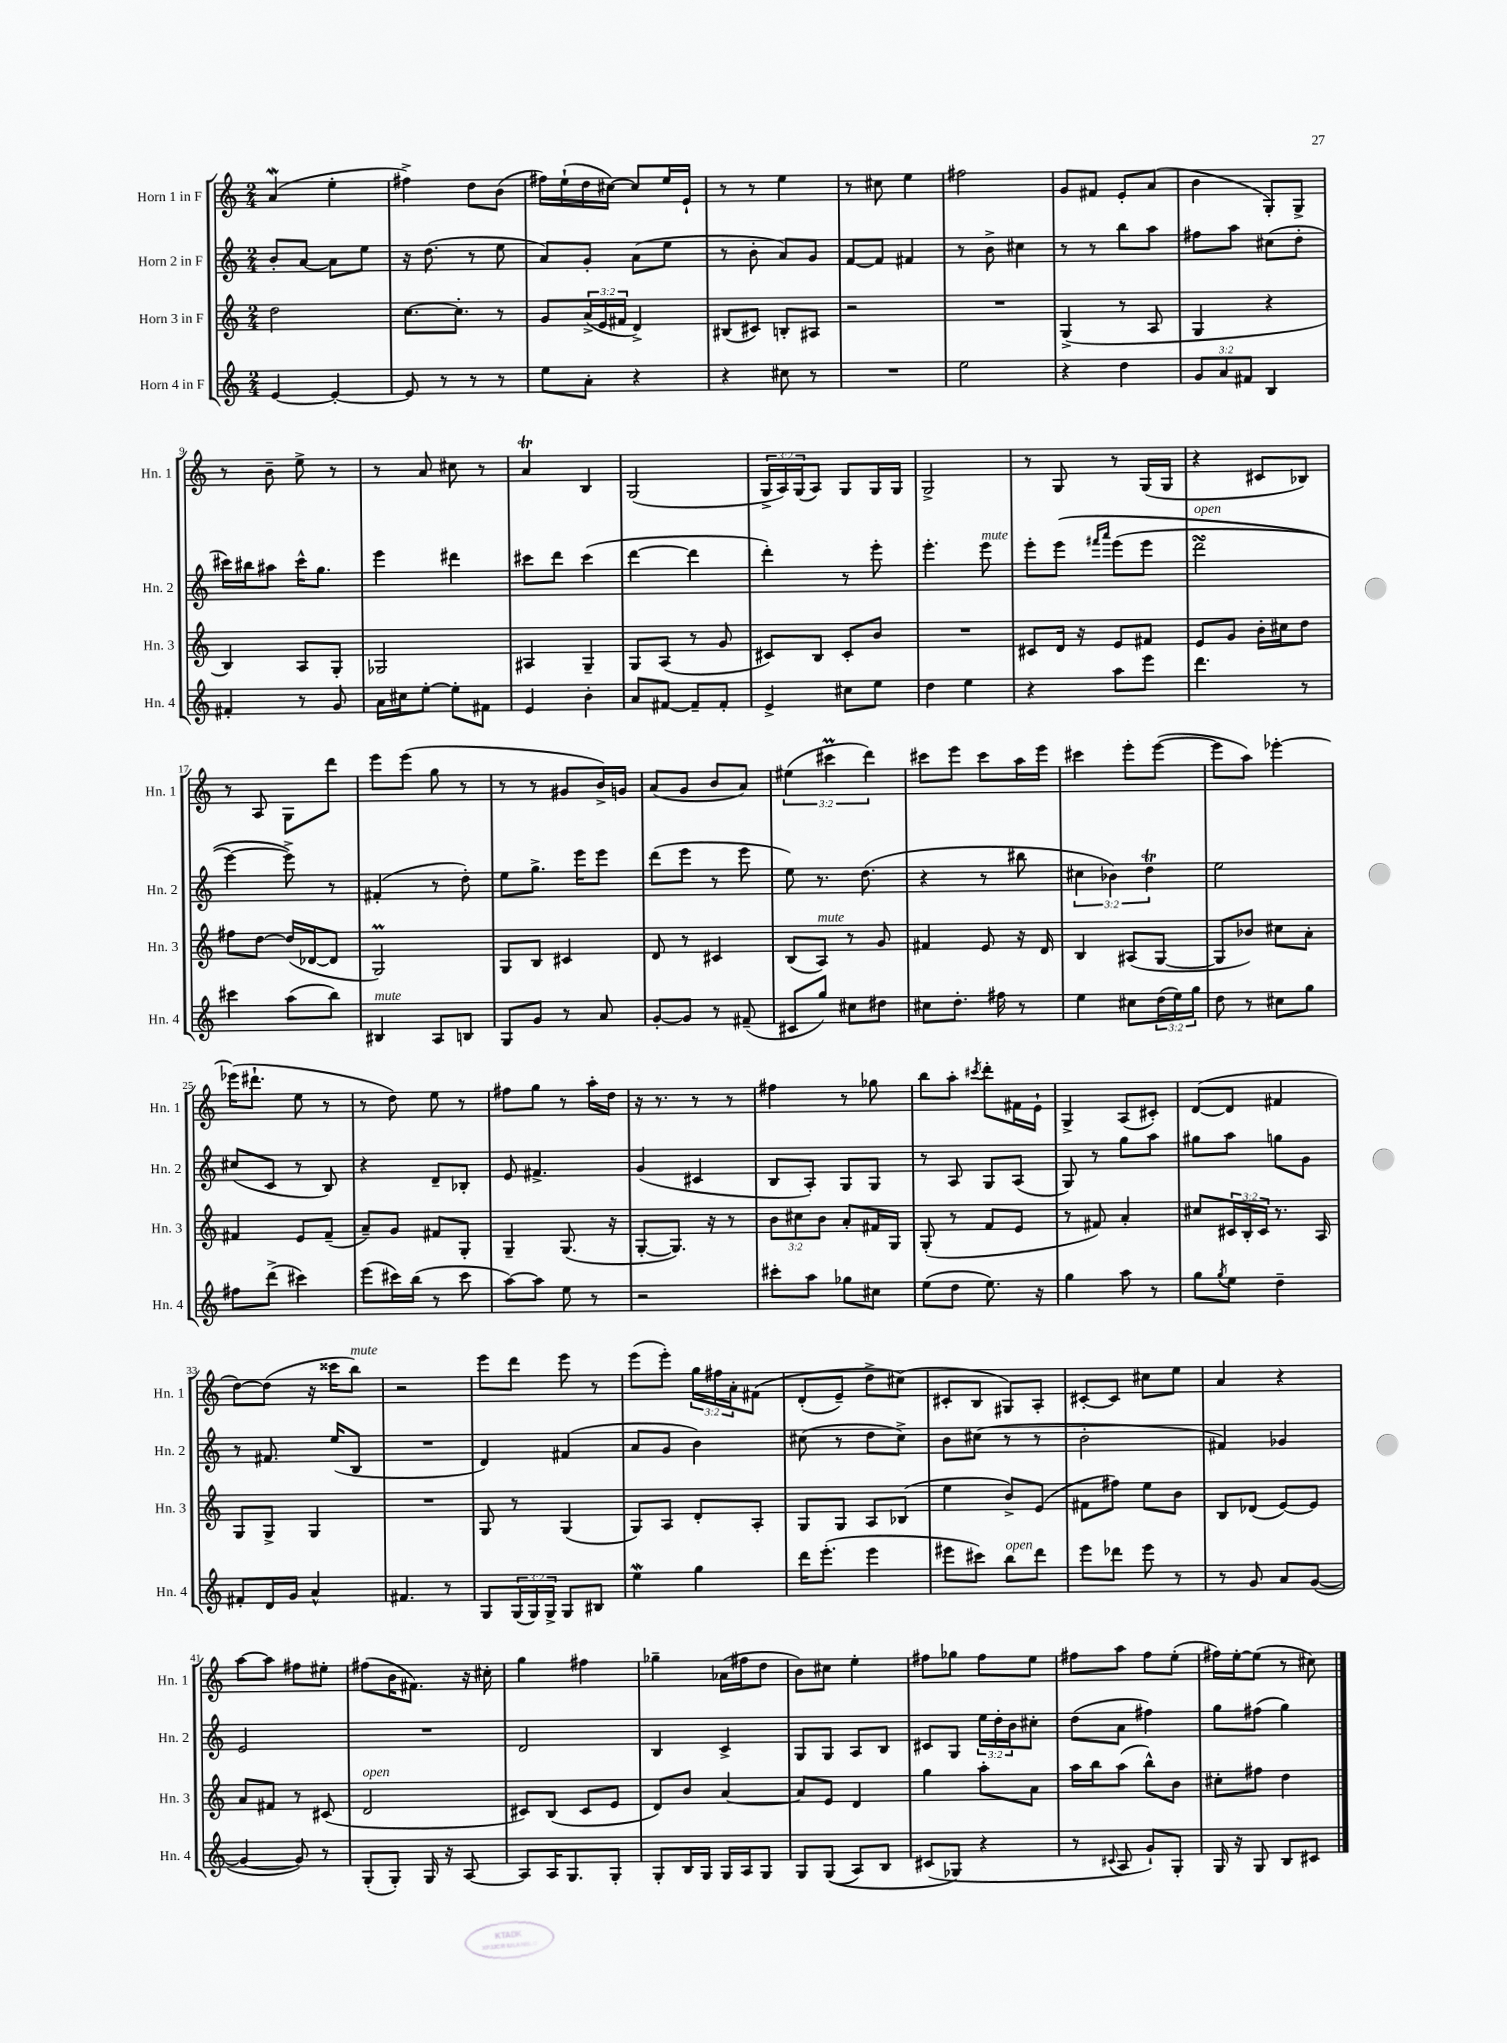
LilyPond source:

<<
\new StaffGroup <<
\new Staff = "s0" \with { instrumentName = "Horn 1 in F" shortInstrumentName = "Hn. 1" } {
    \clef treble \key c \major \numericTimeSignature \time 2/4 \override Staff.TupletNumber.text = #tuplet-number::calc-fraction-text
    a'4\mordent( e''4-. |
    fis''4->) d''8 b'8( |
    fis''16) e''16-!( d''16 cis''16~) cis''8 e''16 e'16-! |
    r8 r8 e''4 |
    r8 cis''8 e''4 |
    fis''2 |
    g'8 fis'8 e'8-. a'8( |
    b'4 g8-.) g8-> |
    r8 b'8-- e''8-> r8 |
    r8 a'8 cis''8 r8 |
    a'4\trill b4 |
    g2( |
    \tuplet 3/2 { g16-> a16) g16( } a8) g8 g16 g16 |
    g2-> |
    r8 g8 r8 g16( g16 |
    r4 cis'8 bes8) |
    r8 a8 g8 d'''8 |
    e'''8 e'''8( g''8 r8 |
    r8 r8 gis'8 b'16->) g'16 |
    a'8( g'8 b'8 a'8) |
    \tuplet 3/2 { eis''4( cis'''4\prall d'''4) } |
    cis'''8 e'''8 cis'''8 a''16 e'''16 |
    cis'''4 e'''8-. e'''8~( |
    e'''8 a''8) ees'''4~-. |
    ees'''16( dis'''8.-! e''8 r8 |
    r8 d''8) e''8 r8 |
    fis''8 g''8 r8 a''16-. d''16 |
    r16 r8. r8 r8 |
    fis''4 r8 ges''8 |
    b''8 a''8-. \acciaccatura { cis'''8 } d'''8-. fis'16 e'16-! |
    g4-> a8( cis'8-.) |
    d'8~( d'8 fis'4 |
    d''8~) d''8( r16 cisis'''16 b''8^\markup { \italic "mute" }) |
    r2 |
    e'''8 d'''8 e'''8 r8 |
    e'''8( e'''8-.) \tuplet 3/2 { g''16 fis''16 a'16-. } fis'8\( |
    d'8-.( e'8--) d''8-> cis''8(\) |
    cis'8-. b8 gis8) a8-. |
    cis'8~-. cis'8 cis''8 e''8 |
    a'4 r4 |
    a''8~ a''8 fis''8 eis''8-. |
    fis''8( b'16 fis'8.) r16 cis''16-. |
    g''4 fis''4 |
    ges''4-- aes'16( fis''16 d''8 |
    b'8) cis''8 e''4-. |
    fis''8 ges''8 fis''8 e''8 |
    fis''8 a''8 fis''8 e''8-.( |
    fis''16) e''16~-. e''8( r8 cis''8) \bar "|." |
}
\new Staff = "s1" \with { instrumentName = "Horn 2 in F" shortInstrumentName = "Hn. 2" } {
    \clef treble \key c \major \numericTimeSignature \time 2/4 \override Staff.TupletNumber.text = #tuplet-number::calc-fraction-text
    b'8-. a'8~ a'8 e''8 |
    r16 d''8.( r8 e''8 |
    a'8) g'8-. a'8( e''8 |
    r8 b'8-. a'8) g'8 |
    f'8~ f'8 fis'4 |
    r8 b'8-> cis''4 |
    r8 r8 b''8 a''8 |
    fis''8 a''8 cis''8( d''8-. |
    cis'''16) bis''16 ais''8 cis'''16-^ g''8. |
    e'''4 dis'''4 |
    cis'''8 d'''8 cis'''4( |
    d'''4~ d'''4 |
    d'''4-.) r8 e'''8-. |
    e'''4.-. e'''8^\markup { \italic "mute" } |
    e'''8-. e'''8\( \grace { fis'''16 a'''16 } e'''8( e'''8 |
    d'''2\turn^\markup { \italic "open" } |
    e'''4~) e'''8->\) r8 |
    fis'4-.( r8 d''8-.) |
    e''8 g''8.-> e'''16 e'''8 |
    d'''8( e'''8 r8 e'''8 |
    e''8) r8. d''8.( |
    r4 r8 bis''8 |
    \tuplet 3/2 { cis''4 bes'4) d''4\trill } |
    e''2 |
    cis''8( c'8 r8 b8) |
    r4 d'8-- bes8-. |
    e'8 fis'4.-> |
    g'4( cis'4 |
    b8 a8-.) g8 g8 |
    r8 a8 g8 a8( |
    g8) r8 g''8 a''8 |
    gis''8 a''8 g''8 g'8 |
    r8 fis'8. e''16( b8 |
    R2 |
    d'4) fis'4( |
    a'8 g'8 b'4) |
    cis''8( r8 d''8 cis''8->) |
    b'8 cis''8( r8 r8 |
    b'2-. |
    fis'4) ges'4 |
    e'2 |
    R2 |
    d'2 |
    b4 c'4-> |
    g8 g8 a8 b8 |
    cis'8 g8 \tuplet 3/2 { e''16 d''16-. b'16 } cis''8-. |
    d''8( a'8 fis''4) |
    g''8 fis''8( g''4) \bar "|." |
}
\new Staff = "s2" \with { instrumentName = "Horn 3 in F" shortInstrumentName = "Hn. 3" } {
    \clef treble \key c \major \numericTimeSignature \time 2/4 \override Staff.TupletNumber.text = #tuplet-number::calc-fraction-text
    d''2 |
    c''8.~ c''8.-. r8 |
    g'8 \tuplet 3/2 { a'16->( e'16 fis'16 } d'4->) |
    bis8( cis'8) b8-. ais8 |
    r2 |
    R2 |
    g4->( r8 a8 |
    g4 r4 |
    b4) a8 g8-. |
    ges2 |
    ais4 g4-- |
    g8 a8( r8 g'8 |
    cis'8) b8 cis'8-. b'8 |
    R2 |
    cis'8 d'16 r16 e'8 fis'8 |
    e'8 g'8 b'16-. cis''16 d''8 |
    fis''8 d''8~ d''16( des'16~ des'8 |
    g2\prall) |
    g8 b8 cis'4 |
    d'8 r8 cis'4 |
    b8( a8^\markup { \italic "mute" }) r8 g'8 |
    fis'4 e'8 r16 d'16 |
    b4 ais8( g8~ |
    g8 bes'8) cis''8 a'8-. |
    fis'4 e'8 fis'8--( |
    a'8--) g'8 fis'8 g8-. |
    g4-- g8.( r16 |
    g8~-. g8.) r16 r8 |
    \tuplet 3/2 { b'8 cis''8 b'8 } a'8-. fis'16 g16 |
    g8-.( r8 f'8 e'8 |
    r8 fis'8) a'4-. |
    cis''8 \tuplet 3/2 { cis'16 b16-. cis'16 } r8. a16 |
    g8 g8-> g4 |
    R2 |
    g8 r8 g4( |
    g8) a8 d'8-. a8-. |
    g8 g8 a8 bes8( |
    e''4 b'8->) e'8( |
    fis'8 fis''8) e''8 b'8 |
    b8 des'8( e'8~) e'8 |
    a'8 fis'8 r8 cis'8( |
    d'2^\markup { \italic "open" } |
    cis'8) b8( cis'8 e'8 |
    d'8) b'8 a'4~ |
    a'8 e'8 d'4 |
    g''4 a''8-. a'8 |
    a''16 b''16 a''8( b''8-^) b'8 |
    cis''8-. fis''8 d''4 \bar "|." |
}
\new Staff = "s3" \with { instrumentName = "Horn 4 in F" shortInstrumentName = "Hn. 4" } {
    \clef treble \key c \major \numericTimeSignature \time 2/4 \override Staff.TupletNumber.text = #tuplet-number::calc-fraction-text
    e'4~ e'4~-. |
    e'8 r8 r8 r8 |
    e''8 a'8-. r4 |
    r4 cis''8 r8 |
    R2 |
    e''2 |
    r4 d''4 |
    \tuplet 3/2 { g'8 a'8 fis'8 } b4 |
    fis'4-. r8 g'8 |
    a'16 cis''16 e''8~-. e''8-. fis'8 |
    e'4 b'4-. |
    a'8 fis'8~ fis'8-- fis'8-. |
    e'4-> cis''8 e''8 |
    d''4 e''4 |
    r4 a''8 e'''8 |
    d'''4. r8 |
    cis'''4 a''8( b''8) |
    bis4^\markup { \italic "mute" } a8 b8 |
    g8 g'8 r8 a'8 |
    g'8~-. g'8 r8 fis'8--( |
    cis'8 g''8) cis''8 dis''8 |
    cis''8 d''8.-. fis''16 r8 |
    e''4 cis''8 \tuplet 3/2 { d''16( e''16) g''16 } |
    d''8 r8 cis''8 g''8 |
    fis''8 d'''8->( cis'''4) |
    e'''8( cis'''16) b''16( r8 cis'''8 |
    a''8~) a''8 e''8 r8 |
    r2 |
    cis'''8-. a''8 ges''8 cis''8 |
    e''8( d''8 e''8.) r16 |
    g''4 a''8 r8 |
    g''8 \acciaccatura { g''8 } e''8 d''4-- |
    fis'8-. d'16 g'16 a'4-^ |
    fis'4. r8 |
    g8 \tuplet 3/2 { g16( g16) g16-> } g8 bis8 |
    e''4\mordent g''4 |
    d'''16 e'''8.-.( e'''4 |
    eis'''8 cis'''8) b''8^\markup { \italic "open" } d'''8 |
    e'''8 des'''8 e'''8 r8 |
    r8 g'8 a'8 g'8~( |
    g'4~ g'8) r8 |
    g8-.( g8-.) g16 r16 a8~ |
    a8 a16 g8. g8-. |
    g8-. b16 g16 g16 a16 g8 |
    g8 g8(\( a8) b8 |
    cis'8( ges8\) r4 |
    r8 \appoggiatura { cis'8 } a8 g'8-!) g8-. |
    g16 r16 g8 b8 cis'8 \bar "|." |
}
>>
>>
